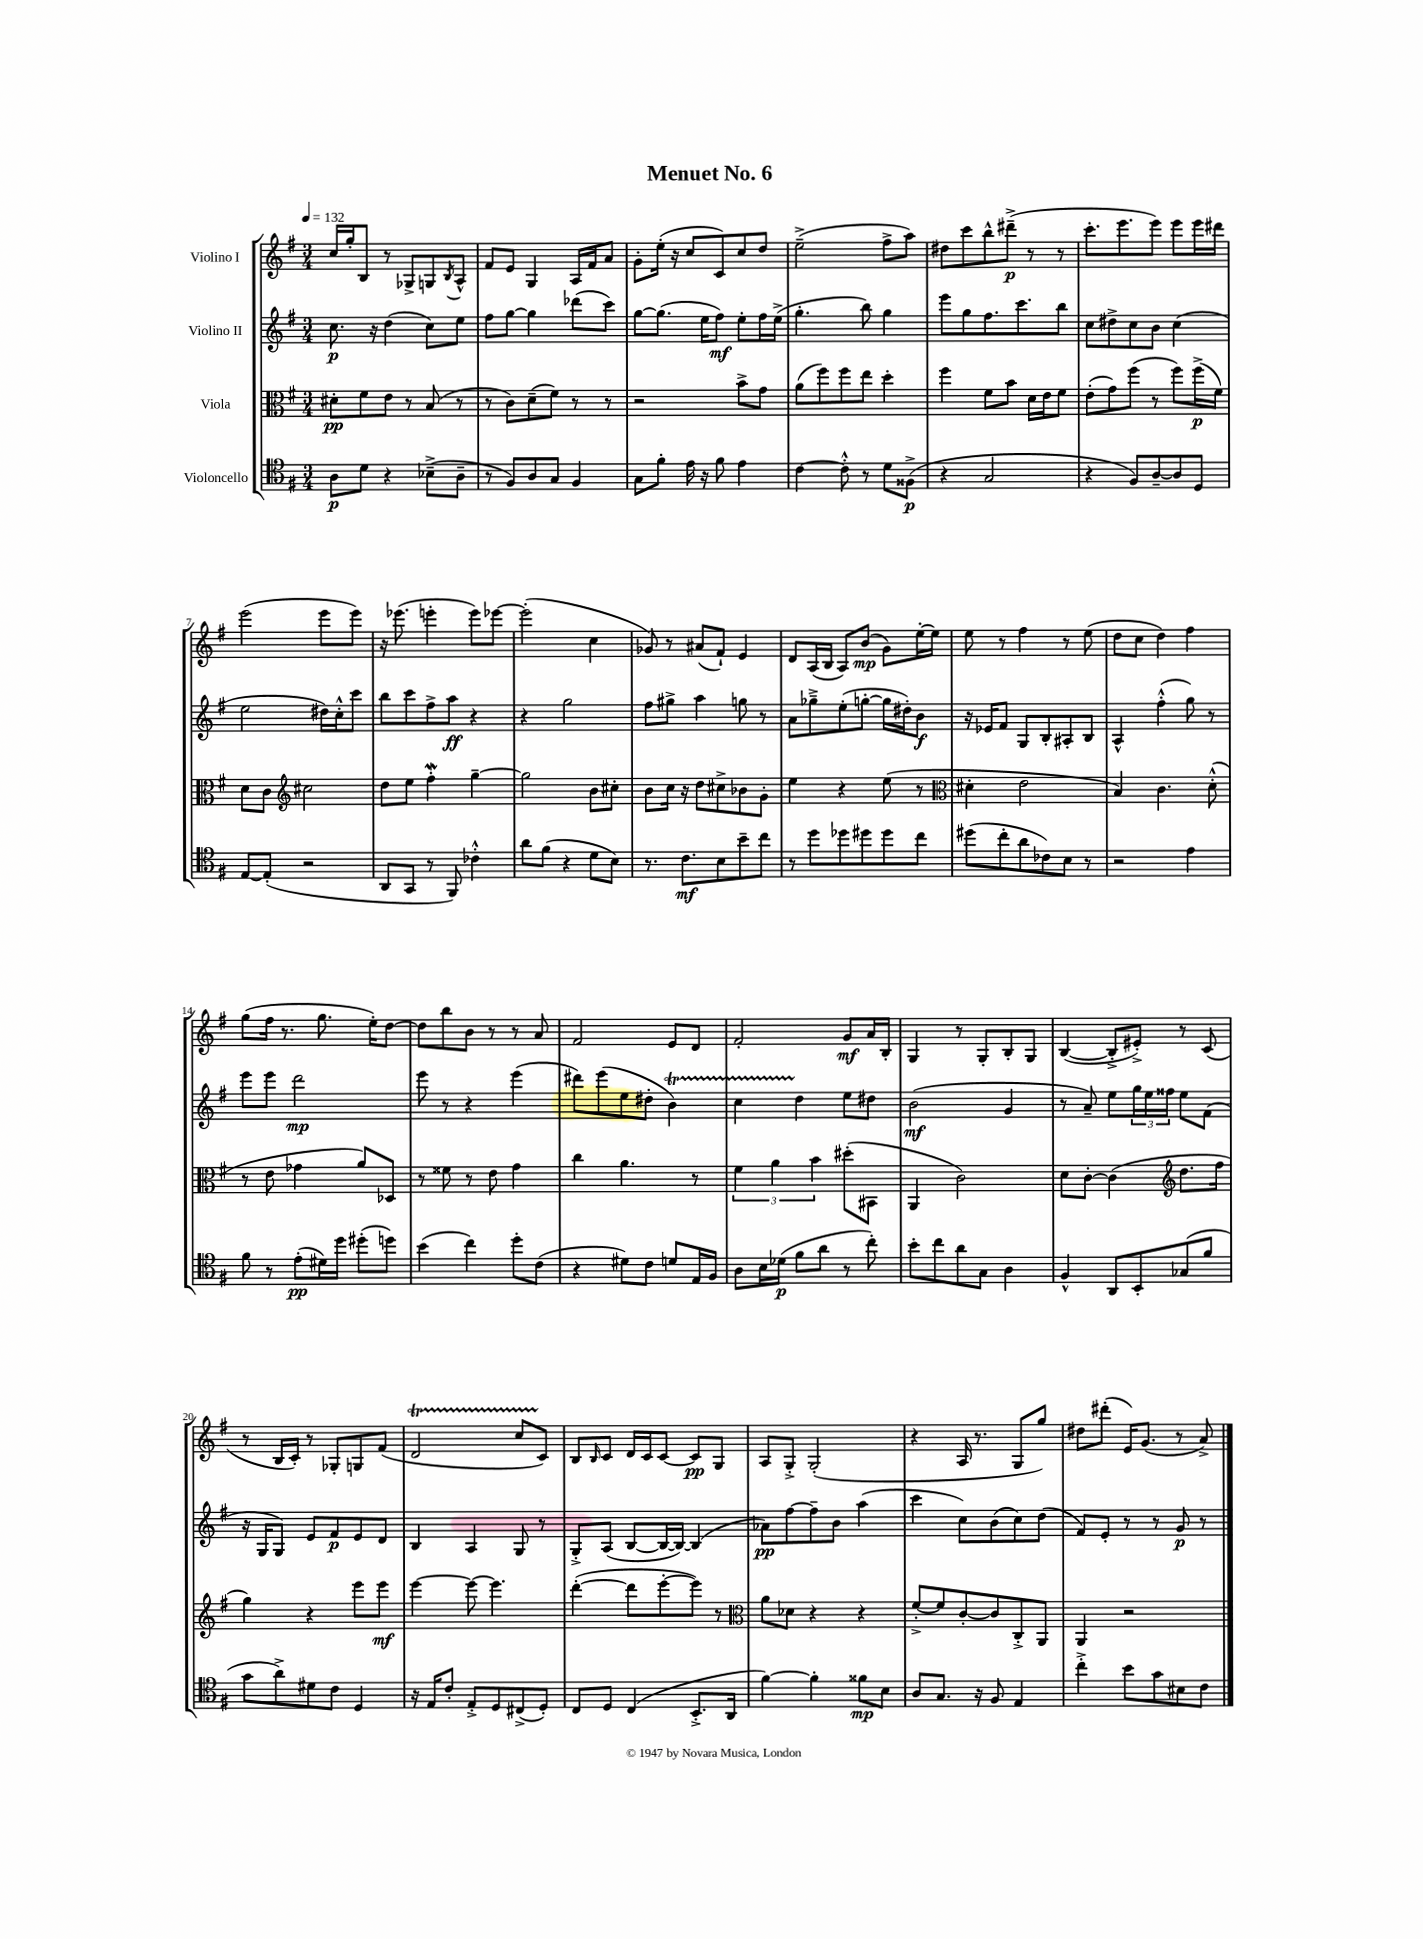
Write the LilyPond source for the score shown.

\header { title = "Menuet No. 6" }
<<
\new StaffGroup <<
\new Staff = "s0" \with { instrumentName = "Violino I" } {
    \clef treble \key g \major \numericTimeSignature \time 3/4 \tempo 4 = 132
    c''16 g''16-. b8 r8 ges8-> g8 \acciaccatura { b8 } a8-^ |
    fis'8 e'8 g4 a16 fis'16 a'8 |
    g'8-. e''16-.( r16 c''8 c'8) c''8 d''8 |
    e''2--->( fis''8-> a''8) |
    dis''8 c'''8 b''8-^ dis'''8--->\p( r8 r8 |
    c'''8.-. e'''8. e'''8) e'''8 e'''16 dis'''16 |
    e'''2( e'''8 e'''8) |
    r16 ees'''8.( e'''4-. e'''8) ees'''8~ |
    ees'''2-.( c''4 |
    ges'8) r8 ais'8( fis'8-!) e'4 |
    d'8 a16( b16 a8) b'8\mp( g'8) e''16~-. e''16 |
    e''8 r8 fis''4 r8 e''8( |
    d''8 c''8 d''4) fis''4 |
    g''8( fis''16 r8. g''8. e''16-.) d''8~ |
    d''8 b''8 b'8 r8 r8 a'8 |
    fis'2 e'8 d'8 |
    fis'2-. g'8\mf a'16 b16-. |
    g4 r8 g8-. b8-. g8 |
    b4~( b8-.-> eis'8-.->) r8 c'8( |
    r8 b16 c'16-.) r8 ges8-. g8 fis'8( |
    d'2\startTrillSpan c''8 c'8\stopTrillSpan) |
    b8 \grace { b16 } c'8 d'16 c'16 c'8~ c'8\pp g8 |
    a8 g8-.-> g2-.( |
    r4 a16 r8. g8 g''8) |
    dis''8 dis'''8-.( e'16) g'8.( r8 a'8->) \bar "|." |
}
\new Staff = "s1" \with { instrumentName = "Violino II" } {
    \clef treble \key g \major \numericTimeSignature \time 3/4
    c''8.\p r16 d''4( c''8) e''8 |
    fis''8 g''8~ g''4 des'''8( c'''8) |
    g''8~ g''8.( e''16 fis''8\mf) e''8-. fis''16 e''16->( |
    g''4.-. b''8) g''4 |
    e'''8 g''8 fis''8. c'''8. b''8 |
    c''8 dis''8-> c''8 b'8 c''4( |
    e''2 dis''16) c''16-.-^ c'''8 |
    b''8 c'''8 fis''8-> a''8\ff r4 |
    r4 g''2 |
    fis''8 gis''8-> a''4 g''8 r8 |
    a'8 ges''8---> e''8-.( g''8~-. g''16 dis''16-.) b'8\f |
    r16 ees'16 fis'8 g8 b8-. ais8-. b8 |
    a4-^ fis''4-.-^( g''8) r8 |
    e'''8 e'''8 d'''2\mp |
    e'''8 r8 r4 e'''4( |
    dis'''8) e'''8( e''8 dis''8-. b'4\startTrillSpan) |
    c''4 d''4\stopTrillSpan e''8 dis''8 |
    b'2\mf( g'4 |
    r8 a'8--) e''8 \tuplet 3/2 { g''16 e''16 fisis''16 } e''8 fis'8( |
    r16 g16 g8) e'8 fis'8\p e'8 d'8 |
    b4 a4 g8 r8 |
    g8-.-> a8( b8~ b16~ b16~) b4( |
    aes'8\pp) fis''8~ fis''8-- b'8 a''4( |
    c'''4 c''8) b'8( c''8) d''8( |
    fis'8) e'8-. r8 r8 g'8\p r8 \bar "|." |
}
\new Staff = "s2" \with { instrumentName = "Viola" } {
    \clef alto \key g \major \numericTimeSignature \time 3/4
    dis'8-.\pp fis'8 e'8 r8 b8( r8 |
    r8 c'8) d'8--( fis'8) r8 r8 |
    r2 b'8-> g'8 |
    a'8( fis''8) fis''8 e''8 d''4-. |
    fis''4 fis'8 b'8 d'16 e'16 fis'8 |
    e'8-.( g'8) fis''8( r8 fis''8) fis''16->\p( fis'16) |
    d'8 c'8 \clef treble cis''2 |
    d''8 e''8 fis''4-.\mordent g''4~-- |
    g''2 b'8 cis''8-. |
    b'8 c''16 r16 d''8 cis''8-> bes'8 g'8-. |
    e''4 r4 e''8( r8 |
    \clef alto dis'4-. e'2 |
    b4) c'4. d'8-.-^( |
    r8 e'8 ges'4 a'8) des8 |
    r8 fisis'8 r8 e'8 g'4 |
    c''4 a'4. r8 |
    \tuplet 3/2 { fis'4 a'4 b'4 } dis''8-.( bis,8 |
    a,4 c'2) |
    d'8 c'8~-. c'4( \clef treble d''8. fis''16 |
    g''4) r4 e'''8 e'''8\mf |
    e'''4~ e'''8~ e'''4. |
    d'''4~-.( d'''8 e'''8~-. e'''8) r8 |
    \clef alto a'8 des'8 r4 r4 |
    fis'8~-.-> fis'8 c'8~-. c'8 c8-.-> a,8 |
    a,4 r2 \bar "|." |
}
\new Staff = "s3" \with { instrumentName = "Violoncello" } {
    \clef tenor \key g \major \numericTimeSignature \time 3/4
    a8\p d'8 r4 bes8--->( a8-- |
    r8 fis8) a8 g8 fis4 |
    g8 fis'8-. e'16 r16 fis'8 e'4 |
    c'4~ c'8-.-^ r8 d'8 fisis8->\p( |
    r4 g2 |
    r4 fis8) a8~-- a8 d8 |
    e8~ e8-.( r2 |
    a,8 g,8 r8 fis,8) ces'4-.-^ |
    a'8 fis'8( r4 d'8 b8) |
    r8. c'8.\mf b8 b'8-- c''8 |
    r8 d''8 des''8 dis''8 dis''8 c''8 |
    dis''8( c''8-. a'8 ces'8) b8 r8 |
    r2 e'4 |
    fis'8 r8 e'8-.\pp( dis'16) d''16 dis''8-.( d''8) |
    b'4( c''4) d''8-. c'8( |
    r4 dis'8) c'8 d'8 e16 fis16 |
    a8 b16 des'16\p( fis'8 a'8 r8 c''8-.) |
    b'8-. c''8 a'8 g8 a4 |
    fis4-^ a,8 b,8-. ges8( fis'8 |
    g'8 a'8->) dis'8 c'8 d4 |
    r16 e16 c'8-. e8-.-> d8 cis8->( d8-.) |
    c8 d8 c4( b,8.-.-> a,16 |
    fis'4~) fis'4-. fisis'8\mp b8 |
    a8 g8. r16 fis8 e4 |
    c''4-.-> b'8 g'8 bis8 c'8 \bar "|." |
}
>>
>>
